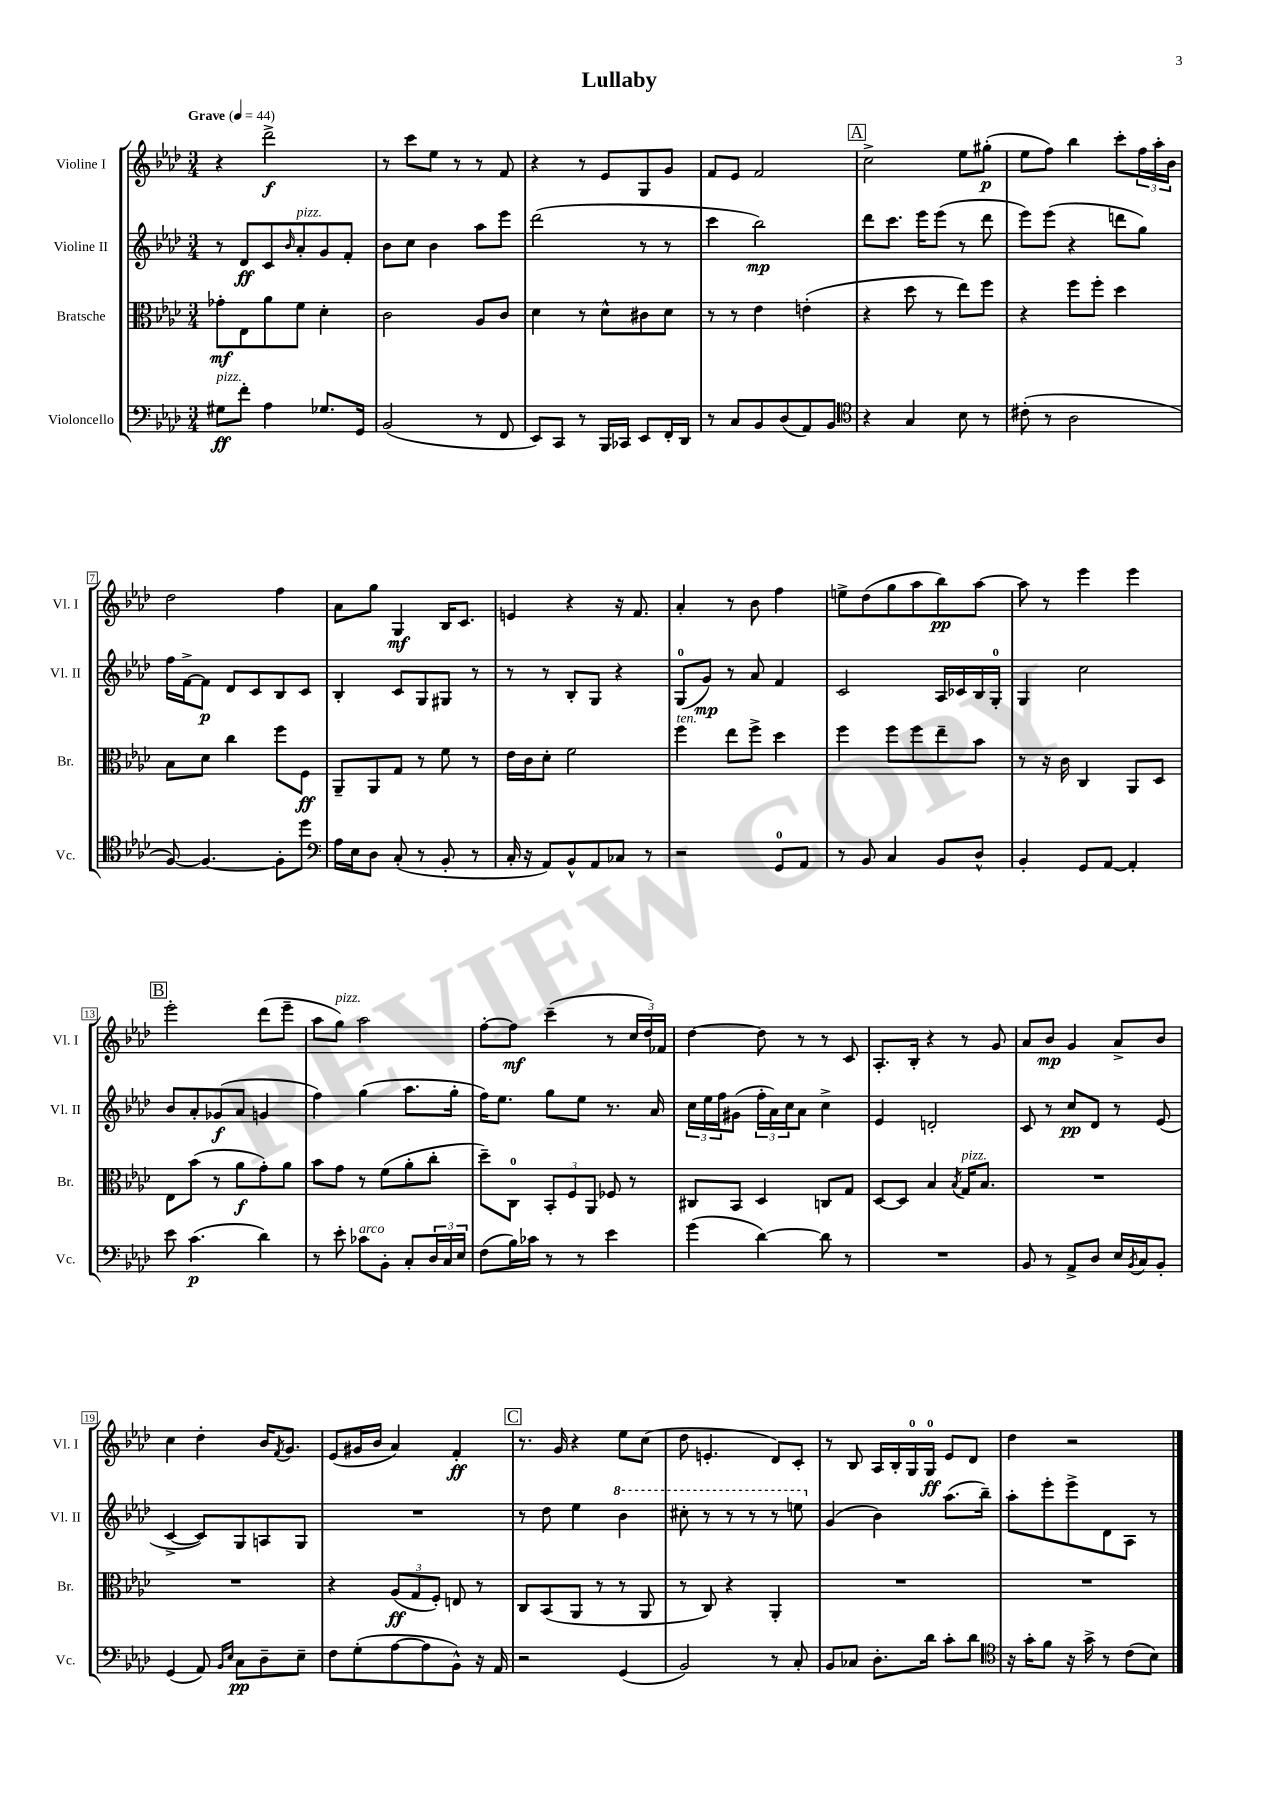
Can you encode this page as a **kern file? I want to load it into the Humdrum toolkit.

**kern	**kern	**kern	**kern
*staff4	*staff3	*staff2	*staff1
*clefF4	*clefC3	*clefG2	*clefG2
*k[b-e-a-d-]	*k[b-e-a-d-]	*k[b-e-a-d-]	*k[b-e-a-d-]
*M3/4	*M3/4	*M3/4	*M3/4
*MM44	*MM44	*MM44	*MM44
8G#\L	8g-'\L	8r	4r
8f'\J	8E-\	8d-/L	.
4A-\	8a-\	8c/	2ddd-^\
.	.	16qqb-/	.
.	8f\J	8a-'/	.
8.G-/L	4d-'\	8g/	.
.	.	8f'/J	.
16GG/Jk	.	.	.
=	=	=	=
(2BB-/	2c\	8b-\L	8r
.	.	8cc\J	8ccc\L
.	.	4b-\	8ee-\J
.	.	.	8r
8r	8A-/L	8aa-\L	8r
8FF/	8c/J	8eee-\J	8f/
=	=	=	=
8EE-/L)	4d-\	(2ddd-\	4r
8CC/J	.	.	.
8r	8r	.	8r
16BBB-/LL	8d-^^\L	.	8e-/L
16CC-/JJ	.	.	.
8EE-/L	8c#\	8r	8G/
16FF'/L	8d-\J	8r	8g/J
16DD-/JJ	.	.	.
=	=	=	=
8r	8r	4ccc\	8f/L
8C/L	8r	.	8e-/J
8BB-/	4e-\	2bb-\)	2f/
(8D-/	.	.	.
8AA-/)	(4e'\	.	.
8BB-/J	.	.	.
=	=	=	=
*clefC4	*	*	*
4r	4r	8ddd-\L	2cc^\
.	.	8.ccc\J	.
4G/	8dd-\	.	.
.	.	16eee-\LK	.
.	8r	(8eee-\J	.
8B-\	8ee-\L)	8r	8ee-\L
8r	8ff\J	8ddd-\	(8gg#'\J
=	=	=	=
(8c#'\	4r	8eee-\L)	8ee-\L
8r	.	(8eee-\J	8ff\J)
2A-\	8ff\L	4r	4bb-\
.	8ff'\J	.	.
.	4dd-\	8ddd\L	8ccc'\L
.	.	8gg\J)	24ff\L
.	.	.	24aa-'\
.	.	.	24b-\JJ
=	=	=	=
[8F/)	8B-\L	16ff\LL	2dd-\
.	.	[16f^\J	.
4.F/_	8d-\J	8f\]J	.
.	4cc\	8d-/L	.
.	.	8c/	.
8F'\]L	8ff\L	8B-/	4ff\
8dd-\J	8F\J	8c/J	.
=	=	=	=
*clefF4	*	*	*
16A-\LL	8AA-~/L	4B-'/	8a-\L
16E-\J	.	.	.
8D-\J	8AA-/	.	8gg\J
(8C'/	8G/J	8c/L	4G/
8r	8r	8G/	.
8BB-'/	8f\	8G#/J	16B-/LK
.	.	.	8.c/J
8r	8r	8r	.
=	=	=	=
16C'/	16e-\LL	8r	4e/
16r	16c\J	.	.
8AA-/L)	8d-'\J	8r	.
8BB-^^/	2f\	8B-'/L	4r
8AA-/	.	8G/J	.
8C-/J	.	4r	16r
.	.	.	8.f/
8r	.	.	.
=	=	=	=
2r	4ff\	(8G/L	4a-'/
.	.	8g/J)	.
.	8ee-\L	8r	8r
.	8ff^\J	8a-/	8b-\
8GG/L	4dd-\	4f/	4ff\
8AA-/J	.	.	.
=	=	=	=
8r	4ff\	2c/	8ee^\L
8BB-/	.	.	(8dd-\
4C/	8ff\L	.	8gg\
.	8ff\	.	8aa-\
8BB-/L	8ee-~\	16A-/LL	8bb-\)
.	.	16c-/	.
8D-^^/J	8b-\J	16B-/	[8aa-\J
.	.	16G'/JJ	.
=	=	=	=
4BB-'/	8r	4G/	8aa-\]
.	16r	.	8r
.	16c\	.	.
8GG/L	4C/	2cc\	4eee-\
[8AA-/J	.	.	.
4AA-'/]	8AA-/L	.	4eee-\
.	8D-/J	.	.
=	=	=	=
8e-\	8E-\L	8b-/L	2eee-'\
(4.c\	(8b-\J	8a-'/	.
.	8r	(8g-/	.
.	8a-\L	8a-/J	.
4d-\)	8g'\)	4g/	(8ddd-\L
.	8a-\J	.	8eee-~\J
=	=	=	=
8r	8b-\L	4ff\)	8aa-\L
8e-'\	8g\J	.	8gg\J)
8c-\L	8r	(4gg\	2aa-\
8BB-'\J	(8f\L	.	.
8C'/L	8a-'\	8.aa-\L	.
24D-/L	8cc'\J	.	.
24C/	.	.	.
.	.	16gg'\Jk	.
24E-/JJ	.	.	.
=	=	=	=
(8F\L	8dd-~\L)	16ff\LK)	[8ff'\L
.	.	8.ee-\J	.
16B-\L)	8C\J	.	8ff\]J
16c-\JJ	.	.	.
8r	12BB-'/L	8gg\L	(4ccc~\
.	12F/	.	.
8r	.	8ee-\J	.
.	12AA-/J	.	.
4e-\	8F-/	8.r	8r
.	8r	.	24cc/LL
.	.	.	24dd-/)
.	.	16a-/	.
.	.	.	24f-/JJ
=	=	=	=
(4g\	8C#/L	24cc\LL	[4dd-\
.	.	24ee-\	.
.	.	24ff\J	.
.	8BB-/J	(8g#\J	.
[4d-\)	4D-/	24ff'\LL	8dd-\]
.	.	24a-\)	.
.	.	24cc\J	.
.	.	8a-\J	8r
8d-\]	8C/L	4cc^\	8r
8r	8G/J	.	8c/
=	=	=	=
2.r	[8D-/L	4e-/	8.A-'/L
.	8D-/]J	.	.
.	.	.	16B-'/Jk
.	4B-/	2d'/	4r
.	8qB-/	.	.
.	16G/LK	.	8r
.	8.B-/J	.	.
.	.	.	8g/
=	=	=	=
8BB-/	2.r	8c/	8a-/L
8r	.	8r	8b-/J
8AA-^/L	.	8cc/L	4g/
8D-/J	.	8d-/J	.
16E-/LL	.	8r	8a-^/L
8qBB-/	.	.	.
16C/J	.	.	.
8BB-'/J	.	(8e-/	8b-/J
=	=	=	=
(4GG/	2.r	[4c^/	4cc\
8AA-/)	.	8c/]L)	4dd-'\
16qqBB-/LL	.	.	.
16qqE-/JJ	.	.	.
8C\L	.	8G/	.
8D-~\	.	8A/	16b-/LK
.	.	.	8qf/
.	.	.	8.g/J
8E-~\J	.	8G/J	.
=	=	=	=
8F\L	4r	2.r	(8e-/L
(8G'\	.	.	16g#/L
.	.	.	16b-/JJ
[8A-\	(12A-/L	.	4a-/)
.	12G/	.	.
8A-\]	.	.	.
.	12F'/J)	.	.
8BB-^^\J)	8E/	.	4f'/
16r	8r	.	.
16AA-/	.	.	.
=	=	=	=
2r	8C/L	8r	8.r
.	(8BB-/	8dd-\	.
.	.	.	16g/
.	8AA-/J	4ee-\	4r
.	8r	.	.
(4GG/	8r	4bb-\	8ee-\L
.	8AA-/	.	(8cc\J
=	=	=	=
2BB-/)	8r	8ccc#'\	8dd-\
.	8C/)	8r	4.e'/
.	4r	8r	.
.	.	8r	.
8r	4AA-'/	8r	8d-/L)
8C'/	.	8eee\	8c'/J
=	=	=	=
8BB-/L	2.r	(4g/	8r
8C-/J	.	.	8B-/
8.D-'\L	.	4b-\)	16A-/LL
.	.	.	16B-'/
.	.	.	16G/
16d-\Jk	.	.	16G/JJ
8c'\L	.	(8.aa-\L	8e-/L
8d-\J	.	.	8d-/J
.	.	16bb-~\Jk)	.
=	=	=	=
*clefC4	*	*	*
16r	2.r	8aa-'\L	4dd-\
16g'\LK	.	.	.
8f\J	.	8eee-'\	.
16r	.	8eee-^\	2r
16g^\	.	.	.
8r	.	8d-\	.
(8c\L	.	8A-\J	.
8B-\J)	.	8r	.
==	==	==	==
*-	*-	*-	*-
